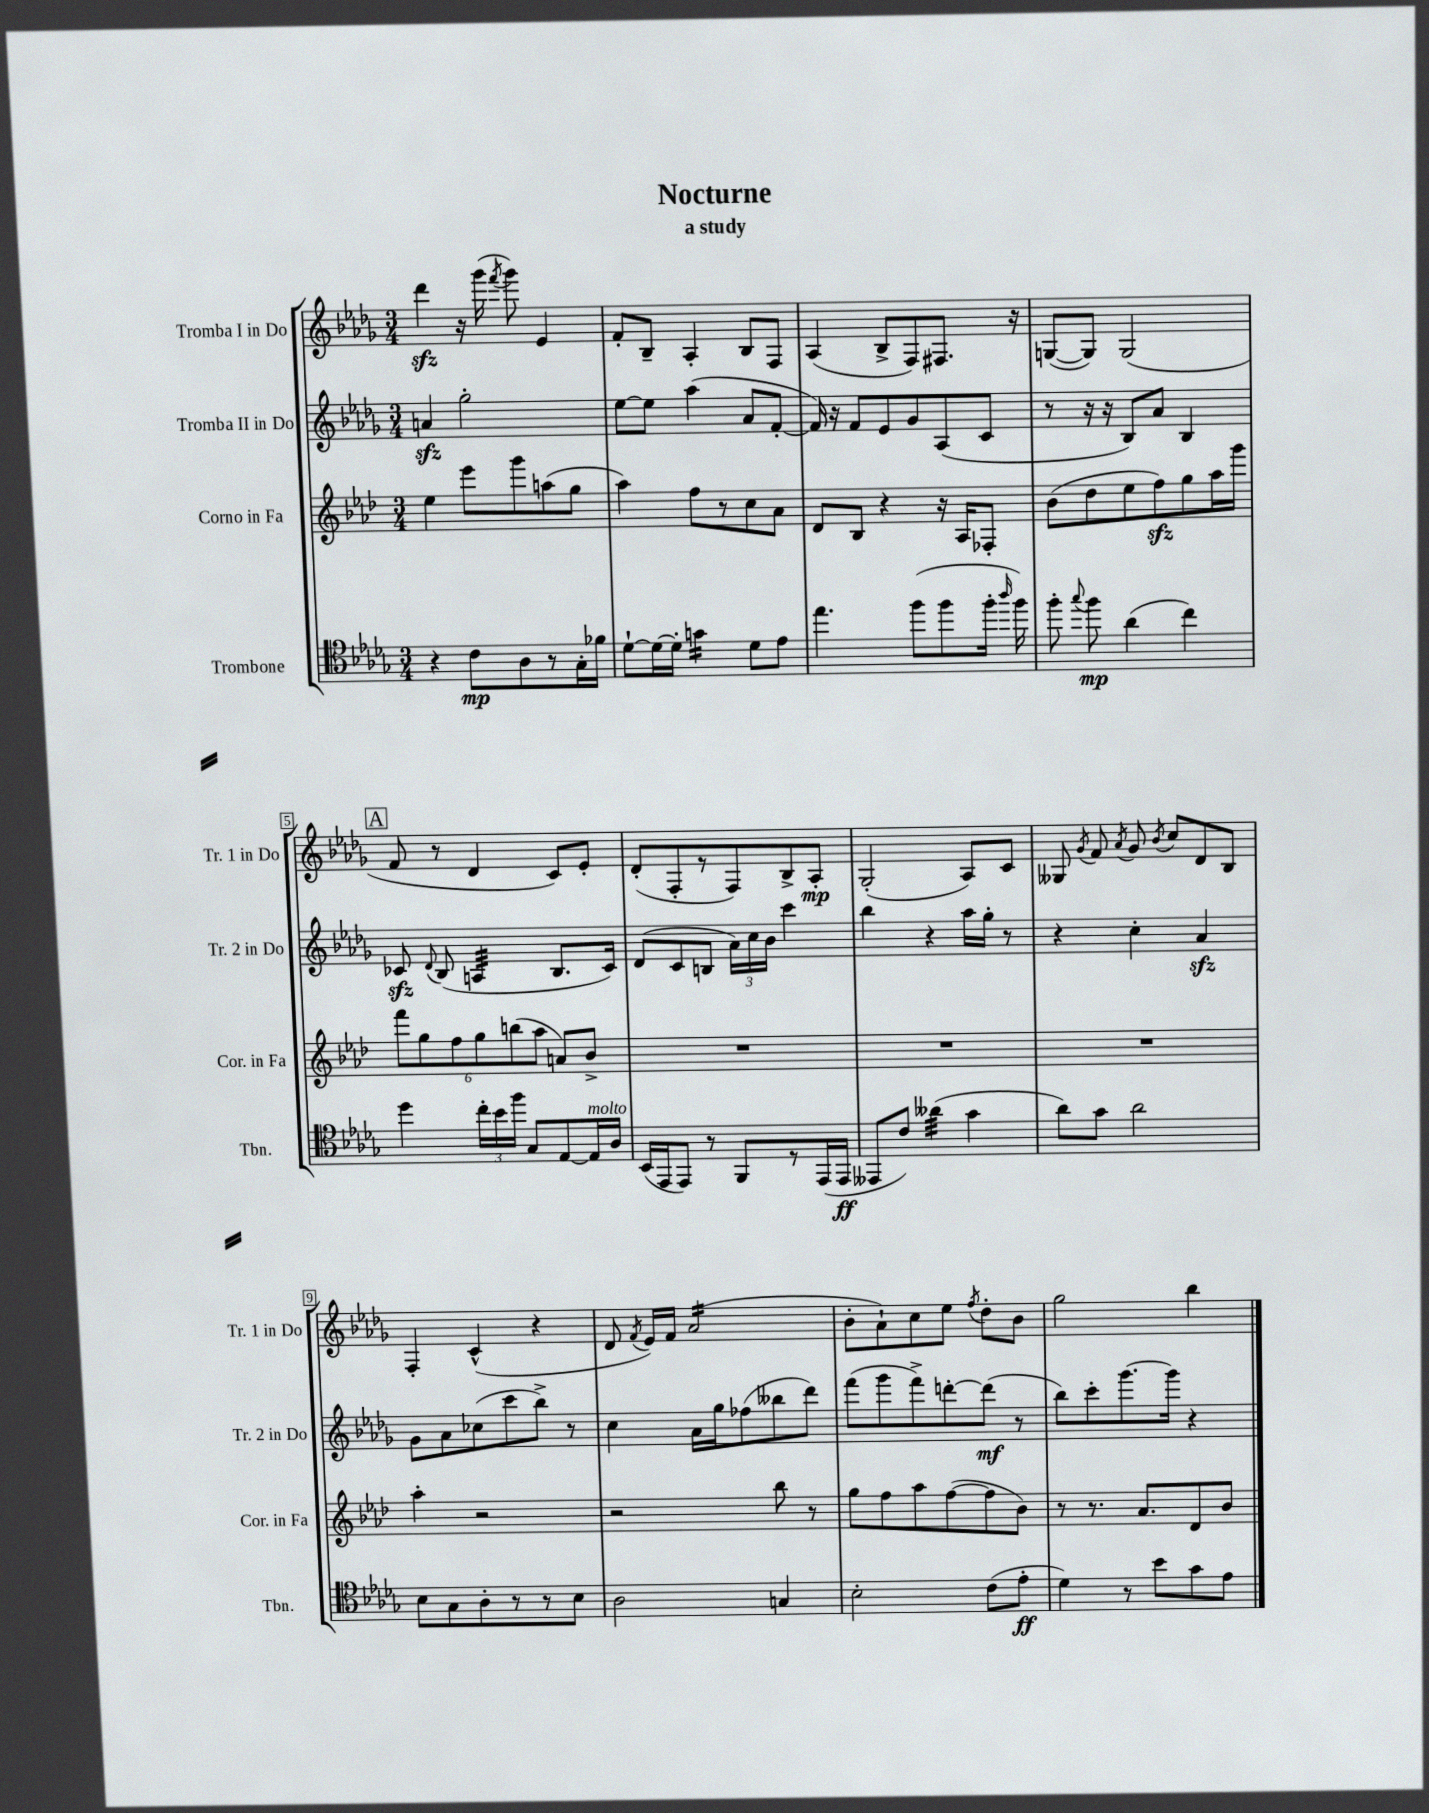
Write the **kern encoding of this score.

**kern	**kern	**kern	**kern
*staff4	*staff3	*staff2	*staff1
*clefC4	*clefG2	*clefG2	*clefG2
*k[b-e-a-d-g-]	*k[b-e-a-d-]	*k[b-e-a-d-g-]	*k[b-e-a-d-g-]
*M3/4	*M3/4	*M3/4	*M3/4
4r	4ee-\	4a/	4ddd-\
8c\L	8eee-\L	2gg-'\	16r
.	.	.	(16ggg-\
.	.	.	8qfff/
8A-\	8ggg\	.	8ggg-\)
8r	(8aa\	.	4e-/
16G-'\L	8gg\J	.	.
16f-\JJ	.	.	.
=	=	=	=
[8d-`\L	4aa-\)	[8ee-\L	8f'/L
16d-\_L	.	8ee-\]J	8B-~/J
16d-'\]JJ	.	.	.
4g\	8ff\L	(4aa-\	4A-'/
.	8r	.	.
8d-\L	8cc\	8a-/L	8B-/L
8e-\J	8a-\J	[8f'/J	8F/J
=	=	=	=
4.ee-\	8d-/L	16f/])	(4A-/
.	.	16r	.
.	8B-/J	8f/L	.
.	4r	8e-/	8B-^/L
(8ff\L	.	8g-/	8F/)
8ff\	16r	(8A-/	8.F#/J
.	16A-/LK	.	.
16ff'\Jk	8F-'/J	8c/J	.
16qqaa-/	.	.	.
16ff\)	.	.	16r
=	=	=	=
8ff'\	(8b-\L	8r	([8G/L
8qqgg-/	.	.	.
8ff\	8dd-\	16r	8G/]J)
.	.	16r	.
(4a-\	8ee-\	8B-/L)	(2G/
.	8ff\)	8a-/J	.
4cc\)	8gg\	4B-/	.
.	16aa-\L	.	.
.	16ggg\JJ	.	.
=	=	=	=
4dd-\	12fff\L	8c-/	8f/
.	12gg\	.	.
.	.	8qqd-/	.
.	.	(8B-/	8r
.	12ff\	.	.
24cc'\LL	12gg\	4A/	4d-/
24b-\	.	.	.
24ff\JJ	(12bb\	.	.
8G-/L	.	.	.
.	12aa-\J	.	.
[8E-/	8a/L)	8.B-/L	8c/L)
16E-/]L	8b-^/J	.	8e-'/J
16A-/JJ	.	16c-/Jk)	.
=	=	=	=
(16BB-/LL	2.r	(8d-/L	(8d-'/L
16EE-/J	.	.	.
8EE-/J)	.	8c/	8F'/
8r	.	8B/J	8r
8FF/L	.	24a-\LL)	8F/)
.	.	24cc\	.
.	.	24b-\JJ	.
8r	.	4ccc\	8B-^/
(16EE-/L	.	.	8A-'/J
16EE-/JJ	.	.	.
=	=	=	=
8EE--/L	2.r	4bb-\	(2G-'/
8c/J)	.	.	.
(4a--\	.	4r	.
4g-\	.	16aa-\LL	8A-/L)
.	.	16gg-'\JJ	.
.	.	8r	8c/J
=	=	=	=
8a-\L)	2.r	4r	8G--/
.	.	.	8qg-/
8g-\J	.	.	8f/
.	.	.	8qa-/
2a-\	.	4cc'\	8g-/
.	.	.	8qb-/
.	.	.	8cc/L
.	.	4a-/	8d-/
.	.	.	8B-/J
=	=	=	=
8B-\L	4aa-'\	8g-\L	4F'/
8G-\	.	8a-\	.
8A-'\	2r	(8cc-\	(4c^^/
8r	.	8ccc\	.
8r	.	8bb-^\J)	4r
8B-\J	.	8r	.
=	=	=	=
2A-\	2r	4cc\	8d-/
.	.	.	8qf/
.	.	.	16e-/LL)
.	.	.	16f/JJ
.	.	16a-\LL	(2a-/
.	.	16gg-\J	.
.	.	(8ff-\	.
4G/	8bb-\	8bb--\	.
.	8r	8ddd-\J)	.
=	=	=	=
2B-'\	8gg\L	(8fff\L	8b-'\L
.	8ff\	8ggg-\	8a-`\)
.	8aa-\	8fff^\)	8cc\
.	([8ff\	[8ddd'\	8ee-\J
.	.	.	8qff/
(8c\L	8ff\]	(8ddd\]J	8dd-'\L
8e-'\J	8b-\J)	8r	8b-\J
=	=	=	=
4d-\)	8r	8bb-\L)	2gg-\
.	8.r	8ccc'\	.
8r	.	[8.ggg-\	.
.	8.a-/L	.	.
8b-\L	.	.	.
.	.	16ggg-\]Jk	.
8g-\	8d-/	4r	4bb-\
8e-\J	8b-/J	.	.
==	==	==	==
*-	*-	*-	*-
